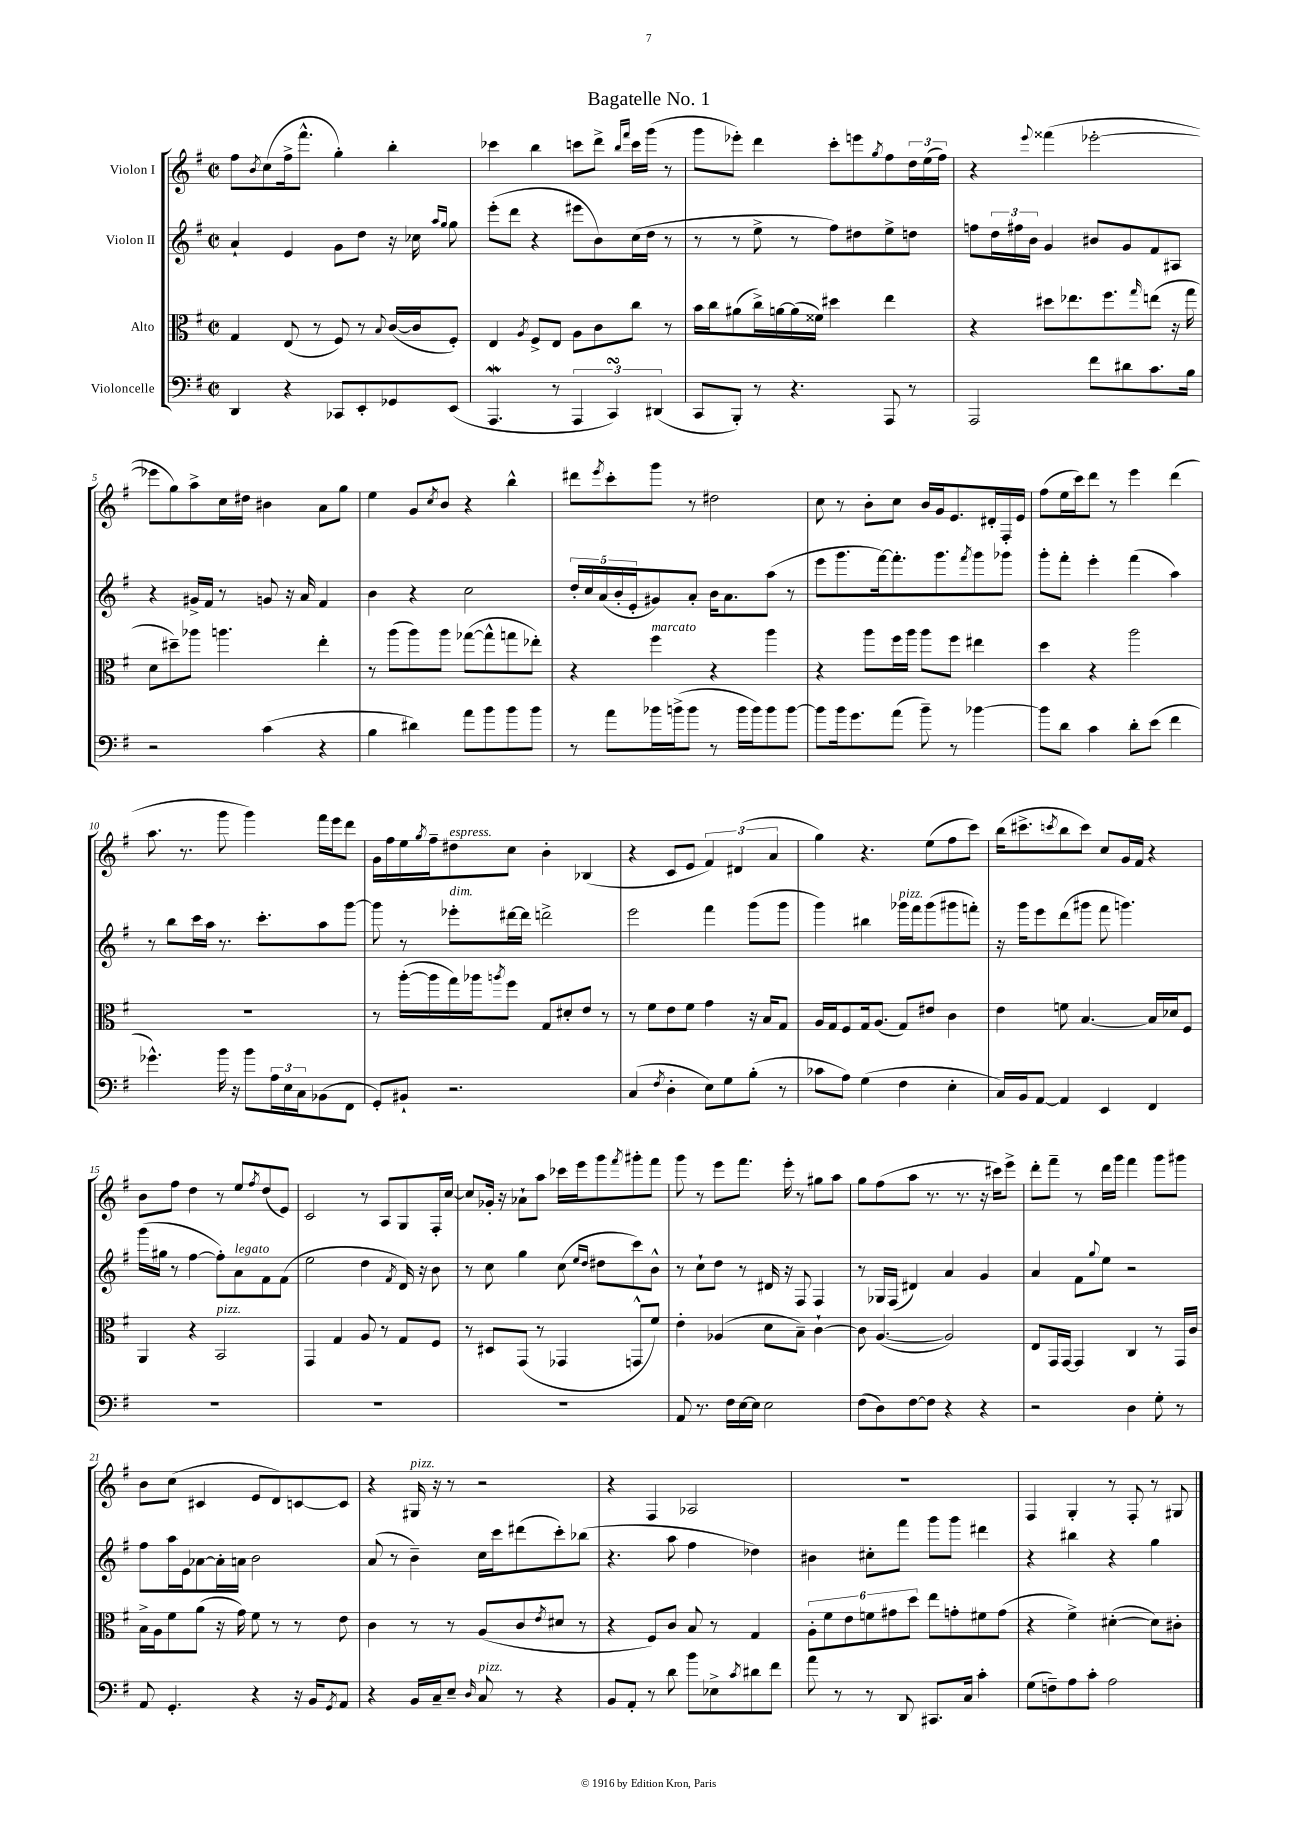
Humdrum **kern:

**kern	**kern	**kern	**kern
*part4	*part3	*part2	*part1
*staff4	*staff3	*staff2	*staff1
*I"Violoncelle	*I"Alto	*I"Violon II	*I"Violon I
*clefF4	*clefC3	*clefG2	*clefG2
*k[f#]	*k[f#]	*k[f#]	*k[f#]
*M2/2	*M2/2	*M2/2	*M2/2
*met(c|)	*met(c|)	*met(c|)	*met(c|)
=1	=1	=1	=1
4DD/	4G/	4a`/	8ff#\L
.	.	.	8qb/
.	.	.	(8cc\
4r	(8E/	4e/	16ff#^\k
.	.	.	8.fff#^^\J
.	8r	.	.
8CC-X/L	8F#/)	8g\L	4gg'\)
8EE'/	8r	8dd\J	.
.	8qqB/	.	.
8GG-X/	([16c/LL	16r	4bb'\
.	16c/J]	16cc-X\	.
.	.	16qqaa/LL	.
.	.	16qqgg/JJ	.
(8EE/J	8F#'/J)	8gg\	.
=2	=2	=2	=2
4.AAAW/	4E/	(8eee'\L	4ccc-X\
.	.	8ddd\J	.
.	8qA/	.	.
.	8F#^/L	4r	4bb\
8r	8E/J	.	.
6AAA/	8A\L	8eee#X\L	8cccn\L
.	8c\	8b\)	8ddd^\J
6CCsSSs/)	.	.	.
.	.	.	16qqbb/LL
.	.	.	16qqfff#/JJ
.	8cc\J	(16cc\L	16ccc\LL
.	.	16dd\JJ	(16ggg\JJ
(6DD#X/	.	.	.
.	8r	8r	8r
=3	=3	=3	=3
8CC/L	16b\LL	8r	8ggg\L
.	16cc\J	.	.
8BBB'/J)	(8a#X\	8r	8eee-X'\J)
8r	16cc^\L)	8ee^\	4ddd\
.	[16an\	.	.
4.r	(16a\]	8r	.
.	16f##X\JJ)	.	.
.	4dd#X\	8ff#\L)	8ccc'\L
.	.	8dd#X\	8eeen\
.	.	.	8qgg/
8AAA/	4ee\	8ee^\	8ff#\
8r	.	8ddn\J	24dd\L
.	.	.	(24ee\
.	.	.	24ff#\JJ)
=4	=4	=4	=4
2AAA/	4r	8ffn\L	4r
.	.	24dd\L	.
.	.	24ff#X\	.
.	.	24b\JJ	.
.	.	.	8qqeee/
.	8dd#X\L	4g/	(4fff##X\
.	8.ee-X\	.	.
8f#\L	.	8b#X/L	[2eee-X'\
.	8.ff#\	.	.
8d#X\	.	8g/	.
.	16qqgg/	.	.
8.c\	(8een\J	8f#/	.
.	16r	8A#X/J	.
16B\Jk	16gg\	.	.
!!LO:LB:g=z
=5	=5	=5	=5
2r	8d\L	4r	8eee-X\L]
.	8dd#X~\)	.	8gg\)
.	8aa-X\J	16g#X^/LL	8aa^\
.	.	16f#/JJ	.
.	4.aan\	8r	16cc\L
.	.	.	16dd#X\JJ
(4c\	.	8gn/	4b#X\
.	.	16r	.
.	.	16a/	.
4r	4ee'\	4f#/	8a\L
.	.	.	8gg\J
=6	=6	=6	=6
4B\	8r	4b\	4ee\
.	(8aa\L	.	.
4d#X\)	8aa\)	4r	8g/L
.	.	.	8qcc/
.	8aa\J	.	8b/J
8a\L	([8gg-X\L	2cc\	4r
8b\	8gg-^^\]	.	.
8b\	8ggn\	.	4bb^^\
8b\J	8ee-X'\J)	.	.
=7	=7	=7	=7
8r	4r	20dd'/LL	8ddd#X\L
.	.	20cc/	.
.	.	(20a/	.
.	.	.	8qeee/
8a\L	.	.	8ccc'\
.	.	20b'/	.
.	.	20e'/J	.
!	!LO:TX:a:i:t=marcato	!	!
16b-X\L	4ff#\	8g#X/)	8ggg\J
(16bn^\J	.	.	.
8b\J	.	8a'/J	8r
8r	4r	16b\KL	2dd#X\
.	.	8.a\	.
16b\LL	.	.	.
16b\J)	.	.	.
8b\	4aa\	(8aa\J	.
[8b\J	.	8r	.
=8	=8	=8	=8
8b\L]	4r	8eee\L	8cc\
16b\k	.	8.ggg\	8r
8.g\	.	.	.
.	8aa\L	.	8b'\L
.	.	[16fff#\k)	.
(8a\J	16ff#\L	8.fff#'\]	8cc\J
.	16aa\JJ	.	.
8b~\)	8aa\L	.	16b/LL
.	.	8.ggg\	16g/J
8r	8ff#\J	.	8.e/
.	.	8qfff#/	.
[4b-X\	4ee#X\	8ggg\	.
.	.	.	16d#X'/L
.	.	8ggg-X\J	16F#'/
.	.	.	16e/JJ
=9	=9	=9	=9
8b-\L]	4dd\	8ggg'\L	(8ff#\L
8d\J	.	8fff#'\J	16ee\L
.	.	.	16ccc\J)
4c\	4r	4eee'\	8ddd\J
.	.	.	8r
8d'\L	2aa\	(4fff#\	4eee\
(8e\J	.	.	.
4f#\	.	4aa\)	(4ddd\
!!LO:LB:g=z
=10	=10	=10	=10
4.g-X^^\)	1r	8r	8.aa\
.	.	8bb\L	.
.	.	.	8.r
.	.	16ccc\L	.
.	.	16aa\JJ	.
16b\	.	8.r	8ggg\
16r	.	.	.
8b\L	.	.	4ggg\)
.	.	8.ccc'\L	.
24A\L	.	.	.
24E\	.	.	.
24C\J	.	.	.
(8BB-X\	.	8aa\	16fff#\LL
.	.	.	16eee\J
8FF#\J	.	[8ggg\J	8ddd\J
=11	=11	=11	=11
8GG'/L)	8r	8ggg\]	16g\LL
.	.	.	16ff#\
8BB#X`/J	([16aa'\LL	8r	16ee\
.	.	.	8qgg/
.	16aa\]	.	16ff#~\J
!	!	!	!LO:TX:a:i:t=espress.
!	!	!LO:TX:a:i:t=dim.	!
2.r	16gg\)	8eee-X'\L	8dd#X\
.	16aa-X\J	.	.
.	8qaan/	.	.
.	8ff#\J	[16ddd#X\L	8cc\J
.	.	16ddd#\JJ]	.
.	8G/L	2dddn^\	4b'\
.	8d#X'/	.	.
.	8e/J	.	(4B-X/
.	8r	.	.
=12	=12	=12	=12
(4C/	8r	2eee\	4r
.	8f#\L	.	.
8qF#/	.	.	.
4D'\	8e\	.	8c/L
.	8f#\J	.	8e/J
8E\L)	4g\	4fff#\	6f#/)
8G\	.	.	.
.	.	.	(6d#X/
(8B'\J	16r	(8ggg\L	.
.	16B/KL	.	.
.	.	.	6a/
8r	8G/J	8ggg\J	.
=13	=13	=13	=13
8c-X\L	16A/LL	4ggg\)	4gg\)
.	16G/J	.	.
8A\J)	8F#/	.	.
(4G\	16G/k	4bb#X\	4.r
.	(8.A/J	.	.
!	!	!LO:TX:a:i:t=pizz.	!
4F#\	8G/L)	16ggg-X\LL	.
.	.	16fff#\J	.
.	8e#X/J	(8ggg-\	(8ee\L
4E'\	4c\	8ggg#X\	8ff#\
.	.	8fffn'\J)	8ccc\J)
=14	=14	=14	=14
16C/LL)	4e\	16r	(16bb\KL
16BB/J	.	16ggg\KL	8.ccc#X^\
[8AA/J	.	8eee\	.
.	.	.	8qcccn/
4AA/]	8fn\	(8ddd\	8bb\
.	[4.B/	8ggg#X\J	8ccc\J)
4EE/	.	8fff#\	8cc/L
.	.	4.gggn\)	16g/L
.	.	.	16f#/JJ
4FF#/	16B/LL]	.	4r
.	16d-X/J	.	.
.	8F#/J	.	.
!!LO:LB:g=z
=15	=15	=15	=15
1r	4AA/	(16ggg\LL	8b\L
.	.	16gg#X\JJ	.
.	.	8r	8ff#\J
.	4r	[4ff#\	4dd\
!	!LO:TX:a:i:t=pizz.	!	!
.	2BB/	8ff#'\L])	8r
!	!	!LO:TX:a:i:t=legato	!
.	.	8a\	8ee/L
.	.	.	8qff#/
.	.	8f#\	(8dd/
.	.	(8f#\J	8e/J)
=16	=16	=16	=16
1r	4GG/	2ee\	2c/
.	4G/	.	.
.	8A/	4dd\	8r
.	8r	.	8A/L
.	.	8qf#/	.
.	8G/L	16d/)	8G/
.	.	16r	.
.	8F#/J	8b\	16F#'/L
.	.	.	[16cc/JJ
=17	=17	=17	=17
1r	8r	8r	8cc/L]
.	8D#X/L	8cc\	16g-X'/Jk
.	.	.	16r
.	(8GG/J	4gg\	8a-X`\L
.	8r	.	8aa\J
.	4GG-X/	(8cc\	16ccc-X\LL
.	.	.	16eee\J
.	.	16qqee/LL	.
.	.	16qqdd/JJ	.
.	.	8dd#X\L	8ggg\
.	.	.	8qfff#/
.	8GGn^^/L	8ccc\)	8ggg#X'\
.	8f#/J)	8b^^\J	8fff#\J
=18	=18	=18	=18
8AA/	4e'\	8r	8ggg\
8.r	.	8cc`\L	8r
.	(4A-X/	8dd\J	8eee\L
16F#\LL	.	.	.
[16E\	.	8r	8.fff#\J
16E\JJ]	.	.	.
2E\	8d\L	16d#X/	.
.	.	16r	16eee'\
.	8B~\J)	8F#/	8r
.	[4c`\	4F#/	8gg#X\L
.	.	.	8aa\J
=19	=19	=19	=19
(8F#\L	8c\]	8r	8gg\L
8D\)	([4.A/	16G-X/LL	(8ff#\
.	.	(16F#/JJ	.
[8F#\	.	4d#X/)	8aa\J
8F#\J]	.	.	8.r
4r	2A/])	4a/	.
.	.	.	8.r
4r	.	4g/	16r
.	.	.	16ccc#X\KL)
.	.	.	8eee^\J
=20	=20	=20	=20
2r	8E/L	4a/	8ddd'\L
.	16GG/L	.	8fff#~\J
.	[16GG/JJ	.	.
.	4GG/]	8f#\L	8r
.	.	8qqgg/	.
.	.	8ee\J	16ddd\LL
.	.	.	16ggg\JJ
4D\	4C/	2r	4fff#\
8G'\	8r	.	8ggg\L
8r	16GG/LL	.	8ggg#X\J
.	16c/JJ	.	.
!!LO:LB:g=z
=21	=21	=21	=21
8AA/	16B^\LL	8ff#\L	8b\L
.	16A\J	.	.
4.GG'/	8f#\	16aa\L	(8cc\J
.	.	16e\J	.
.	(8a\J	[8a-X\	4c#X/
.	16r	16a-'\L]	.
.	16g\)	16an\JJ	.
4r	8f#\	2b\	8e/L
.	8r	.	8d/)
16r	8r	.	[8cn/
16BB/KL	.	.	.
8qGG/	.	.	.
8AA/J	8e\	.	8c/J]
=22	=22	=22	=22
4r	4c\	(8a/	4r
.	.	8r	.
!	!	!	!LO:TX:a:i:t=pizz.
16BB/LL	8r	4b~\)	16G#X/
16C~/J	.	.	16r
8E~/J	8r	.	8r
16qqD/	.	.	.
!LO:TX:a:i:t=pizz.	!	!	!
8C/	(8A/L	16cc\LL	2r
.	.	16ccc\J	.
8r	8c/	(8ddd#X\	.
.	8qe/	.	.
4r	8d#X/J	8ccc'\)	.
.	8r	(8bb-X\J	.
=23	=23	=23	=23
8BB/L	4r	4.r	4r
8AA'/J	.	.	.
8r	8F#/L)	.	4F#/
8d\	8c/J	8aa\	.
8b\L	8B/	4ff#\	2A-X/
8E-X^\	8r	.	.
8qc/	.	.	.
8d#X\	4G/	4dd-X\)	.
8f#\J	.	.	.
=24	=24	=24	=24
8a\	12A'\L	4b#X\	1r
.	12f#\	.	.
8r	.	.	.
.	12e\	.	.
8r	12fn\	8cc#X'\L	.
.	12g#X\	.	.
8DD/	.	8fff#\J	.
.	12dd\J	.	.
8.CC#X/L	8ee\L	8ggg\L	.
.	8gn'\	8ggg\J	.
16C/Jk	.	.	.
4c'\	8f#X\	4ddd#X\	.
.	(8g\J	.	.
=25	=25	=25	=25
(8G\L	4r	4r	4F#/
8Fn~\)	.	.	.
8A\	4f#^\)	4bb#X\	4G'/
8c'\J	.	.	.
2A\	([4d#X'\	4r	8r
.	.	.	8F#'/
.	8d#\L])	4gg\	8r
.	8c#X'\J	.	8G#X/
==	==	==	==
*-	*-	*-	*-
